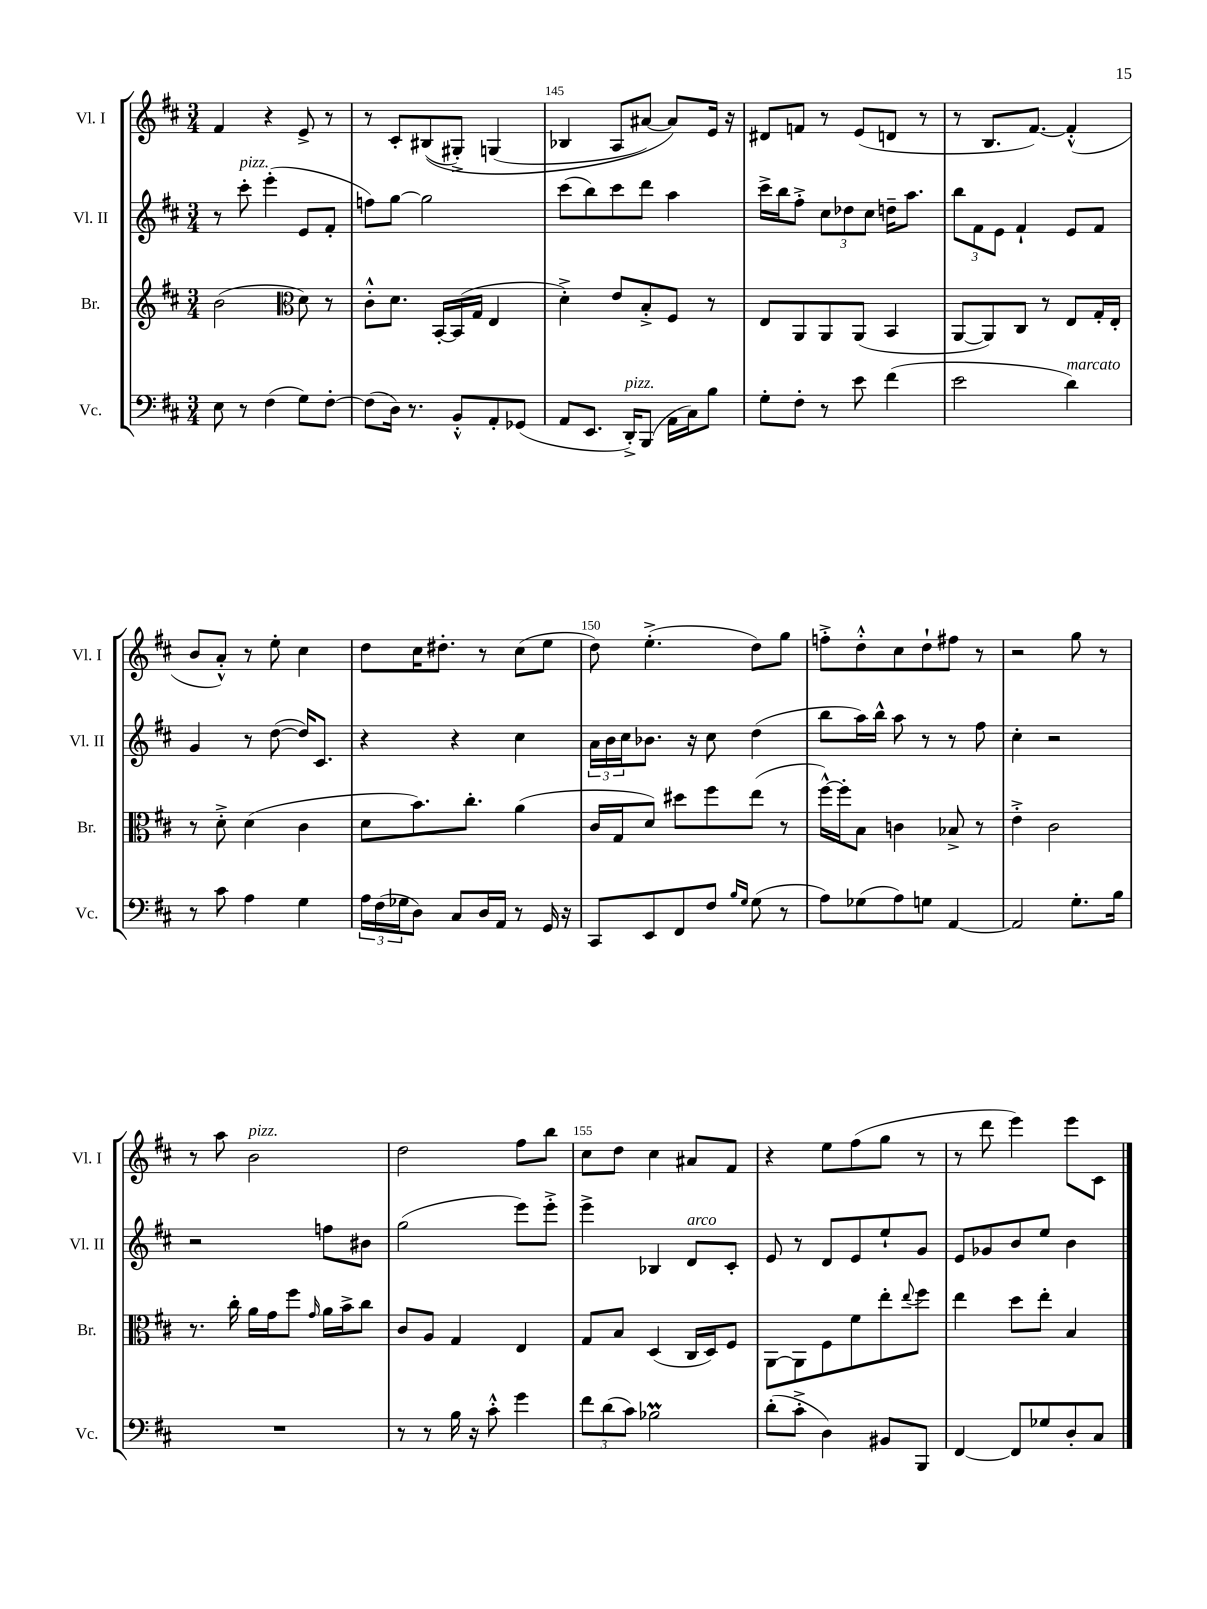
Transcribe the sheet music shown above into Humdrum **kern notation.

**kern	**kern	**kern	**kern
*staff4	*staff3	*staff2	*staff1
*clefF4	*clefG2	*clefG2	*clefG2
*k[f#c#]	*k[f#c#]	*k[f#c#]	*k[f#c#]
*M3/4	*M3/4	*M3/4	*M3/4
8E	(2b	8r	4f#
8r	.	8ccc#'	.
(4F#	.	(4eee'	4r
*	*clefC3	*	*
8G)	8d)	8e	8e^
[8F#'	8r	8f#'	8r
=	=	=	=
(8F#]	8c#'^^	8ff)	8r
16D)	8.d	[8gg	8c#'
8.r	.	.	.
.	.	2gg]	&((8B#
.	[16BB'	.	.
8BB'^^	(16BB]	.	8G#'^)
.	16G	.	.
8AA'	4E	.	(4G
(8GG-	.	.	.
=	=	=	=
8AA	4d'^)	(8ccc#	4B-
8.EE	.	8bb)	.
.	8e	8ccc#	8A
16DD'^)	.	.	.
(8BBB	8B'^	8ddd	[8a#)
16AA	8F#	4aa	8a#]&)
16C#)	.	.	.
8B	8r	.	16e
.	.	.	16r
=	=	=	=
8G'	8E	16ccc#^	8d#
.	.	16bb	.
8F#'	8AA	8ff#'^	8f
8r	8AA	12cc#	8r
.	.	12dd-	.
8e	(8AA	.	(8e
.	.	12cc#	.
(4f#	4BB	16dd~	8d
.	.	8.aa	.
.	.	.	8r
=	=	=	=
2e	[8AA	12bb	8r
.	.	12f#	.
.	8AA])	.	8.B
.	.	12e	.
.	8C#	4f#`	.
.	.	.	[8.f#)
.	8r	.	.
4d)	8E	8e	(4f#'^^]
.	16G'	8f#	.
.	16E'	.	.
=	=	=	=
8r	8r	4g	8b
8c#	8d'^	.	8a'^^)
4A	(4d	8r	8r
.	.	([8dd	8ee'
4G	4c#	16dd])	4cc#
.	.	8.c#	.
=	=	=	=
24A	8d	4r	8dd
(24F#	.	.	.
24G-	.	.	.
8D)	8.b)	.	16cc#
.	.	.	8.dd#'
8C#	.	4r	.
.	8.cc#'	.	.
16D	.	.	8r
16AA	.	.	.
8r	(4a	4cc#	(8cc#
16GG	.	.	8ee
16r	.	.	.
=	=	=	=
8CC#	16c#	24a	8dd)
.	.	24b	.
.	16G	.	.
.	.	24cc#	.
8EE	8d)	8.b-	(4.ee'^
8FF#	8dd#	.	.
.	.	16r	.
8F#	8ff#	8cc#	.
16qqB	.	.	.
16qqG	.	.	.
(8G	(8ee	(4dd	8dd)
8r	8r	.	8gg
=	=	=	=
8A)	[16ff#^^)	8bb	8ff'^
.	16ff#']	.	.
(8G-	8B	16aa)	8dd'^^
.	.	16bb^^	.
8A)	4c	8aa	8cc#
8G	.	8r	8dd`
[4AA	8B-^	8r	8ff#
.	8r	8ff#	8r
=	=	=	=
2AA]	4e'^	4cc#'	2r
.	2c#	2r	.
8.G'	.	.	8gg
.	.	.	8r
16B	.	.	.
=	=	=	=
2.r	8.r	2r	8r
.	.	.	8aa
.	16cc#'	.	.
.	16a	.	2b
.	16g	.	.
.	8ff#	.	.
.	16qqg	.	.
.	16a	8ff	.
.	16b^	.	.
.	8cc#	8b#	.
=	=	=	=
8r	8c#	(2gg	2dd
8r	8A	.	.
16B	4G	.	.
16r	.	.	.
8c#'^^	.	.	.
4g	4E	8eee)	8ff#
.	.	8eee'^	8bb
=	=	=	=
12f#	8G	4eee^	8cc#
(12d	.	.	.
.	8B	.	8dd
12c#)	.	.	.
2B-	(4D	4B-	4cc#
.	16C#	8d	8a#
.	16D)	.	.
.	8F#	8c#'	8f#
=	=	=	=
(8d'	[8AA	8e	4r
8c#'^	8AA]	8r	.
4D)	8F#	8d	8ee
.	8f#	8e	(8ff#
8BB#	8ee'	8ee`	8gg
.	8qqee	.	.
8BBB	8ff#	8g	8r
=	=	=	=
[4FF#	4ee	8e	8r
.	.	8g-	8ddd
8FF#]	8dd	8b	4eee)
8G-	8ee'	8ee	.
8D'	4B	4b	8eee
8C#	.	.	8c#
==	==	==	==
*-	*-	*-	*-
